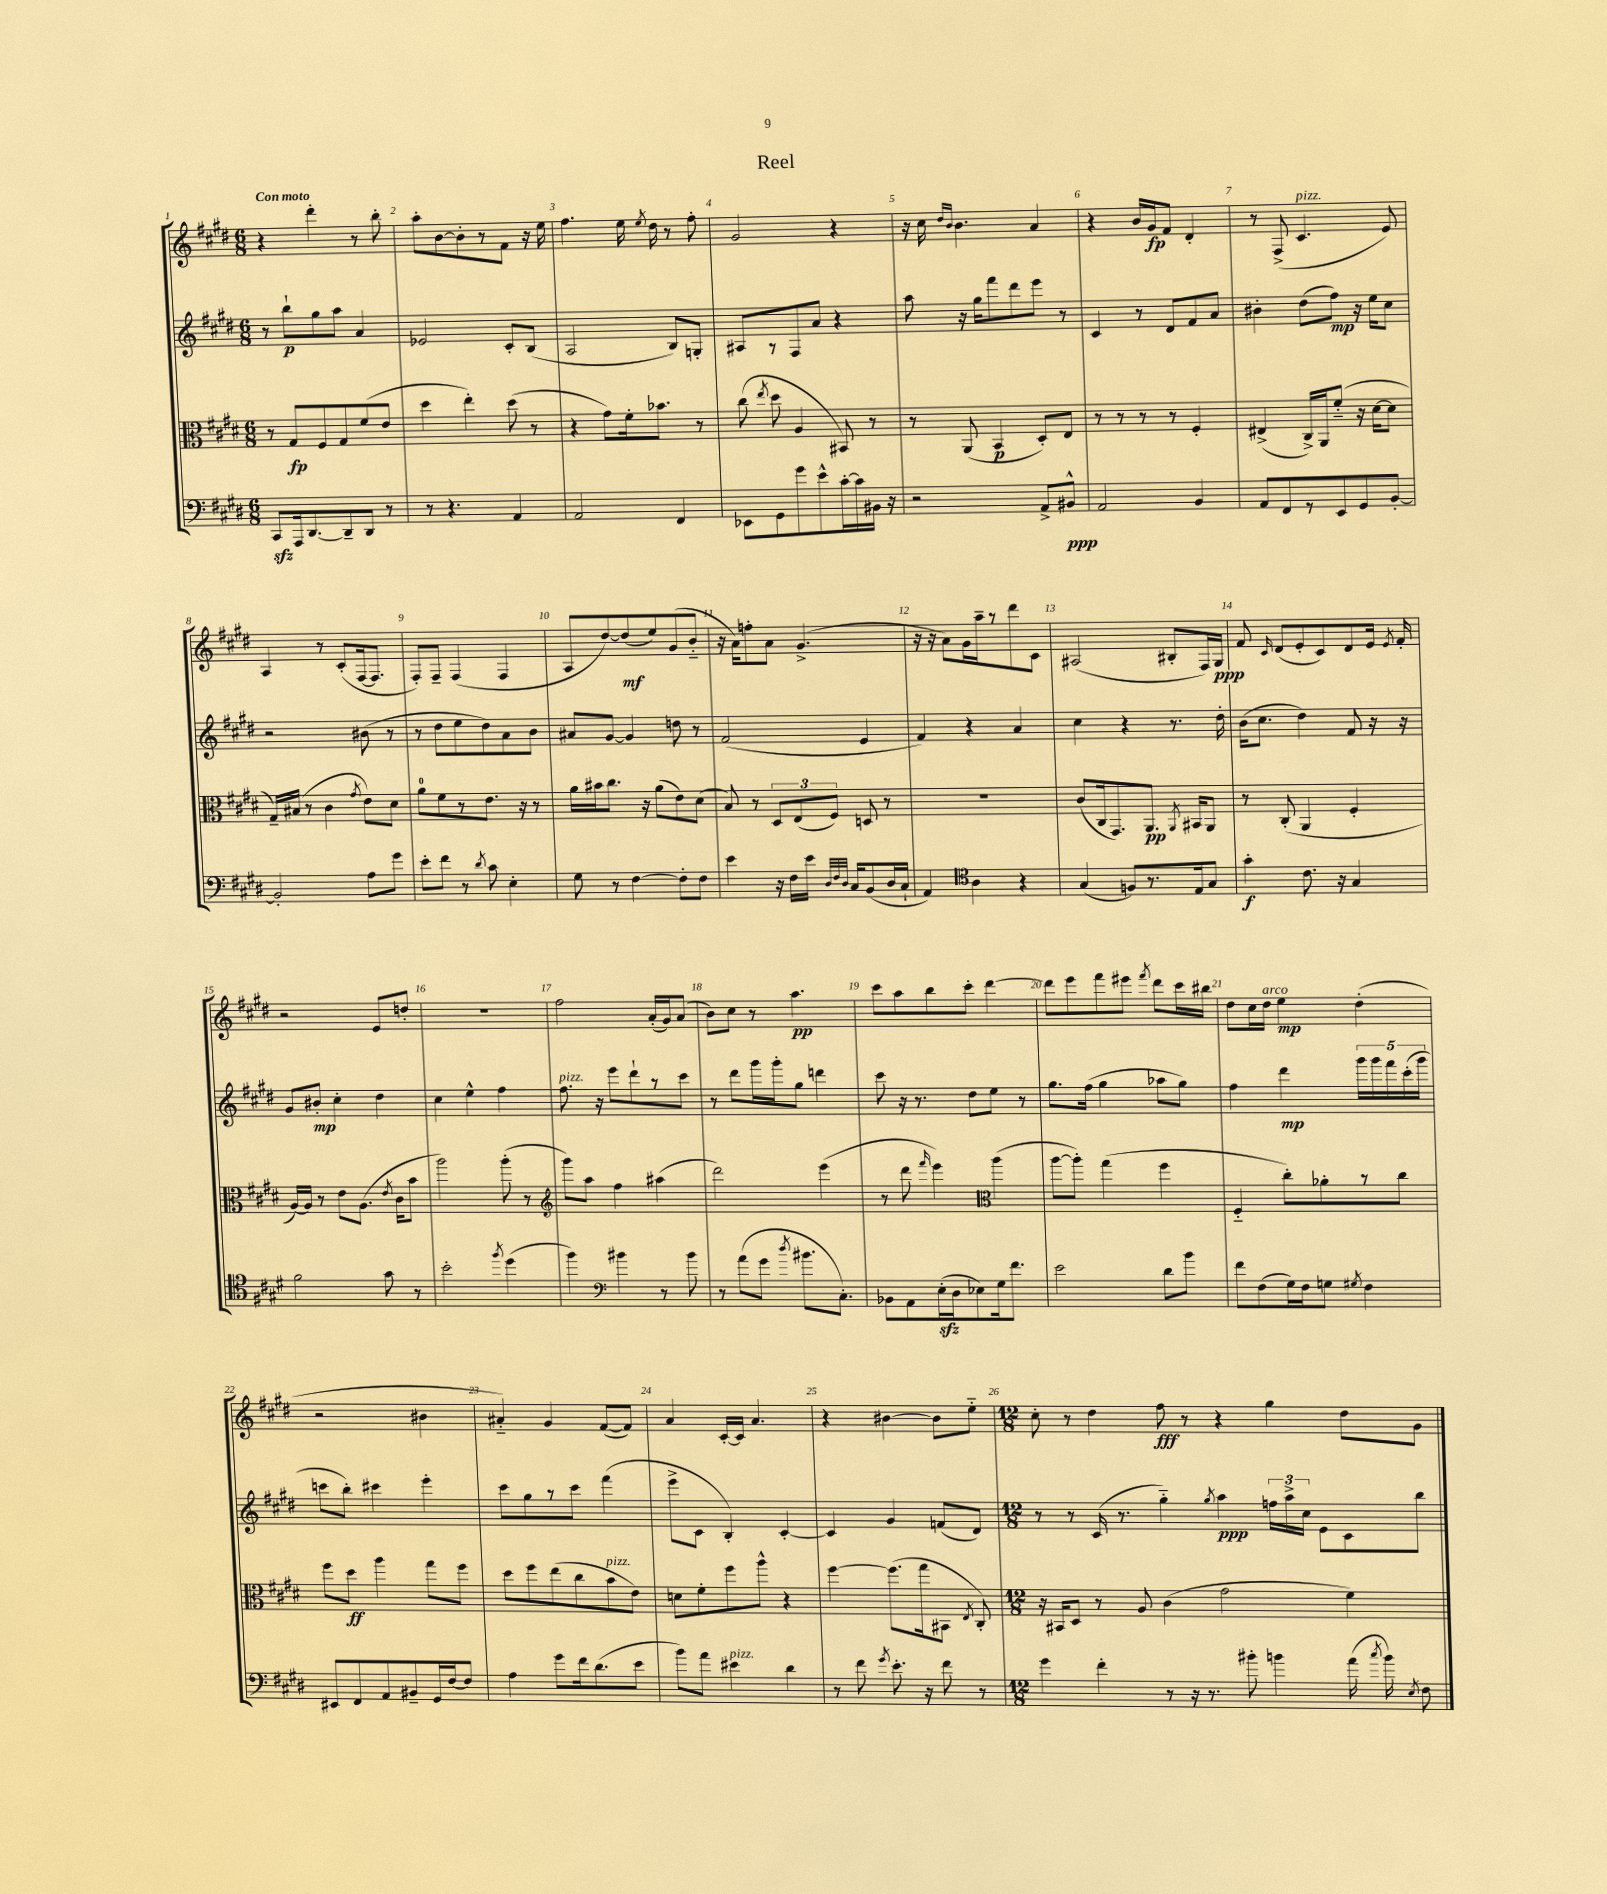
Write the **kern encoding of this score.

**kern	**dynam	**kern	**dynam	**kern	**dynam	**kern	**dynam
*part4	*part4	*part3	*part3	*part2	*part2	*part1	*part1
*staff4	*staff4	*staff3	*staff3	*staff2	*staff2	*staff1	*staff1
*clefF4	*	*clefC3	*	*clefG2	*	*clefG2	*
*k[f#c#g#d#]	*	*k[f#c#g#d#]	*	*k[f#c#g#d#]	*	*k[f#c#g#d#]	*
*M6/8	*	*M6/8	*	*M6/8	*	*M6/8	*
=1	=1	=1	=1	=1	=1	=1	=1
!	!	!	!	!	!	!LO:TX:a:B:t=Con moto	!
8CC#zz/L	.	8r	.	8r	.	4r	.
16AAA/k	.	8G#/L	fp	8bb`\L	p	.	.
[8.DD#/	.	.	.	.	.	.	.
.	.	8F#/	.	8gg#\	.	4ddd#'\	.
8DD#~/]	.	8G#/	.	8aa\J	.	.	.
8DD#/J	.	(8f#/	.	4a/	.	8r	.
8r	.	8e/J	.	.	.	8bb'\	.
=2	=2	=2	=2	=2	=2	=2	=2
8r	.	4dd#\	.	2e-X/	.	8aa'\L	.
4.r	.	.	.	.	.	[8b\	.
.	.	4ee'\)	.	.	.	8b'\]	.
.	.	.	.	.	.	8r	.
4AA/	.	(8dd#\	.	8c#'/L	.	8f#\J	.
.	.	8r	.	(8B/J	.	16r	.
.	.	.	.	.	.	16ee\	.
=3	=3	=3	=3	=3	=3	=3	=3
2AA/	.	4r	.	2A/	.	4.ff#\	.
.	.	8g#\L)	.	.	.	.	.
.	.	16f#'\k	.	.	.	16ee\	.
.	.	.	.	.	.	8qee/	.
.	.	8.b-X\J	.	.	.	16dd#\	.
4FF#/	.	.	.	8B/L)	.	8r	.
.	.	8r	.	8Gn'/J	.	8ff#'\	.
=4	=4	=4	=4	=4	=4	=4	=4
8EE-X\L	.	(8cc#\	.	8A#X/L	.	2g#/	.
.	.	8qee/	.	.	.	.	.
8GG#\	.	8dd#\	.	8r	.	.	.
8g#\	.	4A/	.	8F#/	.	.	.
8e^^\	.	.	.	8a/J	.	.	.
[16c#'\L	.	8BB#X/)	.	4r	.	4r	.
16c#\]	.	.	.	.	.	.	.
16BB#X\JJ	.	8r	.	.	.	.	.
16r	.	.	.	.	.	.	.
=5	=5	=5	=5	=5	=5	=5	=5
2r	.	8r	.	8aa\	.	16r	.
.	.	.	.	.	.	16cc#\	.
.	.	.	.	.	.	16qqdd#/LL	.
.	.	.	.	.	.	16qqb/JJ	.
.	.	(8AA/	.	16r	.	4.b\	.
.	.	.	.	16gg#\KL	.	.	.
.	.	4BB/	p	8fff#\	.	.	.
.	.	.	.	8ddd#\	.	.	.
8AA^/L	.	8D#'/L)	.	8eee\J	.	4a/	.
8BB#X^^/J	ppp	8E/J	.	8r	.	.	.
=6	=6	=6	=6	=6	=6	=6	=6
2AA/	.	8r	.	4c#/	.	4r	.
.	.	8r	.	.	.	.	.
.	.	8r	.	8r	.	16b/LL	.
.	.	.	.	.	.	16g#/J	fp
.	.	8r	.	8d#/L	.	8f#/J	.
4BB/	.	4F#'/	.	8f#/	.	4d#'/	.
.	.	.	.	8a/J	.	.	.
=7	=7	=7	=7	=7	=7	=7	=7
8AA/L	.	(4E#X^/	.	4b#X'\	.	8r	.
8FF#/	.	.	.	.	.	(8F#^/	.
!	!	!	!	!	!	!LO:TX:a:i:t=pizz.	!
8r	.	16C#^/LL)	.	(8dd#\L	.	4.c#/	.
.	.	16AA/J	.	.	.	.	.
8EE/	.	(8f#/J	.	8ff#\J)	mp	.	.
8GG#/	.	16r	.	16r	.	.	.
.	.	[16d#\KL	.	16ee\KL	.	.	.
[8BB'/J	.	8d#\J]	.	8cc#\J	.	8e/)	.
!!LO:LB:g=z
=8	=8	=8	=8	=8	=8	=8	=8
2BB'/]	.	16G#~/LL)	.	2r	.	4A/	.
.	.	(16B#X/JJ	.	.	.	.	.
.	.	8r	.	.	.	.	.
.	.	4c#\	.	.	.	8r	.
.	.	.	.	.	.	(8c#'/L	.
.	.	8qg#/	.	.	.	.	.
8A\L	.	8e\L)	.	(8b#X\	.	[16F#/k	.
.	.	.	.	.	.	8.F#/J]	.
8g#\J	.	8d#\J	.	8r	.	.	.
=9	=9	=9	=9	=9	=9	=9	=9
8e'\L	.	8a\L	.	8r	.	8F#'/L)	.
8f#\J	.	8f#\	.	8dd#\L	.	8F#~/J	.
8r	.	8r	.	8ee\	.	(4F#/	.
8qd#/	.	.	.	.	.	.	.
8c#\	.	8.e\J	.	8dd#\)	.	.	.
4E'\	.	.	.	8a\	.	4F#/	.
.	.	16r	.	.	.	.	.
.	.	8r	.	8b\J	.	.	.
=10	=10	=10	=10	=10	=10	=10	=10
8G#\	.	16a\LL	.	8a#X/L	.	8A/L	.
.	.	16b#X\J	.	.	.	.	.
8r	.	8.cc#\J	.	[8g#/J	.	[8dd#/)	.
[4F#\	.	.	.	4g#/]	.	(8dd#/]	mf
.	.	16r	.	.	.	.	.
.	.	(8a\L	.	.	.	8ee/)	.
8F#'\L]	.	8e\)	.	8ddn\	.	(8g#/	.
8F#\J	.	(8d#\J	.	8r	.	8b/J	.
=11	=11	=11	=11	=11	=11	=11	=11
4e\	.	8B/)	.	(2f#/	.	16r	.
.	.	.	.	.	.	16a\KL)	.
.	.	8r	.	.	.	8ffn'\	.
16r	.	12D#/L	.	.	.	8a\J	.
16F#\LL	.	.	.	.	.	.	.
.	.	(12E/	.	.	.	.	.
16e\JJ	.	.	.	.	.	(4.g#^/	.
.	.	12F#/J)	.	.	.	.	.
32qqD#/LLL	.	.	.	.	.	.	.
32qqF#/	.	.	.	.	.	.	.
32qqD#/JJJ	.	.	.	.	.	.	.
16C#/KL	.	.	.	.	.	.	.
(8BB/	.	8Dn/	.	4e/	.	.	.
16D#/L	.	8r	.	.	.	.	.
16C#`/JJ	.	.	.	.	.	.	.
=12	=12	=12	=12	=12	=12	=12	=12
4AA/)	.	2.r	.	4f#/)	.	16r	.
.	.	.	.	.	.	16r	.
.	.	.	.	.	.	8a\L)	.
*clefC4	*	*	*	*	*	*	*
4A\	.	.	.	4r	.	16g#\L	.
.	.	.	.	.	.	16aa~\J	.
.	.	.	.	.	.	8r	.
4r	.	.	.	4a/	.	8ddd#\	.
.	.	.	.	.	.	8c#\J	.
=13	=13	=13	=13	=13	=13	=13	=13
(4G#/	.	(8c#/L	.	4cc#\	.	(2A#X/	.
.	.	16C#/k	.	.	.	.	.
.	.	8.GG#/)	.	.	.	.	.
8Fn/L)	.	.	.	4r	.	.	.
8.r	.	8.AA/J	pp	.	.	.	.
.	.	.	.	8.r	.	8B#X'/L	.
.	.	8qAA/	.	.	.	.	.
16E/k	.	16BB#X/KL	.	.	.	.	.
8G#/J	.	8AA/J	.	.	.	16F#/L)	.
.	.	.	.	16dd#'\	.	16G#/JJ	ppp
=14	=14	=14	=14	=14	=14	=14	=14
4g#'\	f	8r	.	(16b\KL	.	8f#/	.
.	.	.	.	8.cc#\J	.	.	.
.	.	.	.	.	.	16qqc#/	.
.	.	(8C#'/	.	.	.	(8d#/L	.
8.c#\	.	4AA/	.	4dd#\)	.	8e'/	.
.	.	.	.	.	.	8c#/)	.
16r	.	.	.	.	.	.	.
4G#/	.	4F#'/	.	8f#/	.	8d#/	.
.	.	.	.	16r	.	16e/Jk	.
.	.	.	.	.	.	8qe/	.
.	.	.	.	16r	.	16f#'/	.
!!LO:LB:g=z
=15	=15	=15	=15	=15	=15	=15	=15
2f#\	.	[16A/LL)	.	8g#/L	.	2r	.
.	.	16A/JJ]	.	.	.	.	.
.	.	8r	.	8b#X'/J	mp	.	.
.	.	8e\L	.	4cc#'\	.	.	.
.	.	(8.A\J	.	.	.	.	.
8g#\	.	.	.	4dd#\	.	8e/L	.
.	.	8qe/	.	.	.	.	.
.	.	16c#\KL	.	.	.	.	.
8r	.	8b\J	.	.	.	8ddn'/J	.
=16	=16	=16	=16	=16	=16	=16	=16
2b'\	.	2aa\)	.	4cc#\	.	2.r	.
.	.	.	.	4ee^^\	.	.	.
8qff#/	.	.	.	.	.	.	.
(4dd#\	.	(8aa'\	.	4ff#\	.	.	.
.	.	8r	.	.	.	.	.
=17	=17	=17	=17	=17	=17	=17	=17
*	*	*clefG2	*	*	*	*	*
!	!	!	!	!LO:TX:a:i:t=pizz.	!	!	!
4ff#\)	.	8ggg#\L)	.	8.ff#\	.	2ff#\	.
.	.	8aa\J	.	.	.	.	.
.	.	.	.	16r	.	.	.
*clefF4	*	*	*	*	*	*	*
4b#X\	.	4ff#\	.	8eee\L	.	.	.
.	.	.	.	8ddd#`\	.	.	.
8r	.	(4aa#X\	.	8r	.	(16a'/LL	.
.	.	.	.	.	.	16g#/J)	.
8b#\	.	.	.	8ccc#\J	.	(8a/J	.
=18	=18	=18	=18	=18	=18	=18	=18
8r	.	2ddd#\)	.	8r	.	8b\L)	.
(8a\L	.	.	.	8ddd#\L	.	8cc#\J	.
8g#\J	.	.	.	16ggg#\L	.	8r	.
.	.	.	.	16ggg#'\J	.	.	.
8qdd#/	.	.	.	.	.	.	.
8.b#X\L	.	.	.	8gg#\J	.	4.aa\	pp
.	.	(4eee\	.	4dddn\	.	.	.
8.C#'\J)	.	.	.	.	.	.	.
=19	=19	=19	=19	=19	=19	=19	=19
8BB-X\L	.	8r	.	8ccc#\	.	8ccc#\L	.
8AA\	.	8ddd#\	.	16r	.	8aa\	.
.	.	.	.	8.r	.	.	.
.	.	16qqfff#/	.	.	.	.	.
(16Ezz'\L	.	4eee\)	.	.	.	8bb\	.
16D#\J	.	.	.	.	.	.	.
8E-X\)	.	.	.	8dd#\L	.	8ccc#'\J	.
*	*	*clefC3	*	*	*	*	*
16G#\k	.	(4aa\	.	8ee\J	.	[4ddd#\	.
8.f#\J	.	.	.	.	.	.	.
.	.	.	.	8r	.	.	.
=20	=20	=20	=20	=20	=20	=20	=20
2e\	.	[8aa\L	.	8.gg#\L	.	8ddd#\L]	.
.	.	8aa'\J])	.	.	.	8eee\	.
.	.	.	.	(16ff#\Jk	.	.	.
.	.	(4gg#\	.	4gg#\	.	8fff#\	.
.	.	.	.	.	.	8eee#X\J	.
.	.	.	.	.	.	8qfff#/	.
8d#\L	.	4ff#\	.	8aa-X\L	.	8ddd#\L	.
8b\J	.	.	.	8gg#\J)	.	16ccc#\L	.
.	.	.	.	.	.	16bb#X\JJ	.
=21	=21	=21	=21	=21	=21	=21	=21
8f#\L	.	4F#/	.	4ff#\	.	8dd#\L	.
(8F#\	.	.	.	.	.	16cc#\L	.
!	!	!	!	!	!	!LO:TX:a:i:t=arco	!
.	.	.	.	.	.	16dd#\JJ	.
16G#\L)	.	8cc#'\L)	.	4ddd#\	mp	4ee\	mp
16F#\J	.	.	.	.	.	.	.
8Gn\J	.	8a-X'\	.	.	.	.	.
8qG#X/	.	.	.	.	.	.	.
4F#\	.	8r	.	20ggg#\LL	.	(4dd#'\	.
.	.	.	.	20ggg#\	.	.	.
.	.	.	.	20fff#\	.	.	.
.	.	8cc#\J	.	.	.	.	.
.	.	.	.	(20ccc#'\	.	.	.
.	.	.	.	20ggg#\JJ	.	.	.
!!LO:LB:g=z
=22	=22	=22	=22	=22	=22	=22	=22
8EE#X/L	.	8ff#\L	.	8cccn\L	.	2r	.
8FF#/	.	8dd#\J	ff	8bb'\J)	.	.	.
8AA/	.	4aa\	.	4ccc#X\	.	.	.
8BB#X~/	.	.	.	.	.	.	.
16GG#/L	.	8gg#\L	.	4eee'\	.	4b#X\	.
[16F#/J	.	.	.	.	.	.	.
8F#/J]	.	8ff#\J	.	.	.	.	.
=23	=23	=23	=23	=23	=23	=23	=23
4A\	.	8dd#\L	.	8ccc#\L	.	4a#X/)	.
.	.	8ff#\	.	8gg#\	.	.	.
8g#\L	.	(8ee\	.	8r	.	4g#/	.
16f#\k	.	8cc#\	.	8ccc#\J	.	.	.
(8.d#\	.	.	.	.	.	.	.
!	!	!LO:TX:a:i:t=pizz.	!	!	!	!	!
.	.	8b\	.	(4fff#\	.	([8f#/L	.
8e\J	.	8e\J)	.	.	.	8f#/J])	.
=24	=24	=24	=24	=24	=24	=24	=24
8b\L)	.	8dn\L	.	8eee^\L	.	4a/	.
8a\J	.	8f#'\	.	8c#\J	.	.	.
!LO:TX:a:i:t=pizz.	!	!	!	!	!	!	!
4e#X\	.	8ff#\	.	4B'/)	.	[16c#'/LL	.
.	.	.	.	.	.	16c#/JJ]	.
.	.	8aa^^\J	.	.	.	4.a/	.
4d#\	.	4r	.	[4c#'/	.	.	.
=25	=25	=25	=25	=25	=25	=25	=25
8r	.	[4ff#\	.	4c#/]	.	4r	.
8f#\	.	.	.	.	.	.	.
8qg#/	.	.	.	.	.	.	.
8.e'\	.	(8.ff#\L]	.	4g#/	.	[4b#X\	.
16r	.	16gg#\k	.	.	.	.	.
8f#\	.	8BB#X\J	.	(8fn/L	.	8b#\L]	.
.	.	8qE/	.	.	.	.	.
8r	.	8C#'/)	.	8d#/J)	.	8ee\J	.
=26	=26	=26	=26	=26	=26	=26	=26
*M12/8	*	*M12/8	*	*M12/8	*	*M12/8	*
4g#\	.	16r	.	8r	.	8cc#'\	.
.	.	16BB#X/KL	.	.	.	.	.
.	.	8D#/J	.	8r	.	8r	.
4f#'\	.	8r	.	(16c#/	.	4dd#\	.
.	.	.	.	8.r	.	.	.
.	.	8A/	.	.	.	.	.
8r	.	(4c#\	.	4gg#\)	.	8ff#\	fff
16r	.	.	.	.	.	8r	.
8.r	.	.	.	.	.	.	.
.	.	.	.	8qgg#/	.	.	.
.	.	2g#\	.	4aa\	ppp	4r	.
8b#X'\	.	.	.	.	.	.	.
4bn\	.	.	.	24ffn\LL	.	4gg#\	.
.	.	.	.	24aa^\	.	.	.
.	.	.	.	24cc#\JJ	.	.	.
.	.	.	.	8e\L	.	.	.
(16a\	.	4f#\)	.	8c#\	.	8dd#\L	.
8qcc#/	.	.	.	.	.	.	.
16b\)	.	.	.	.	.	.	.
8qE/	.	.	.	.	.	.	.
8F#\	.	.	.	8bb\J	.	8g#\J	.
==	==	==	==	==	==	==	==
*-	*-	*-	*-	*-	*-	*-	*-
